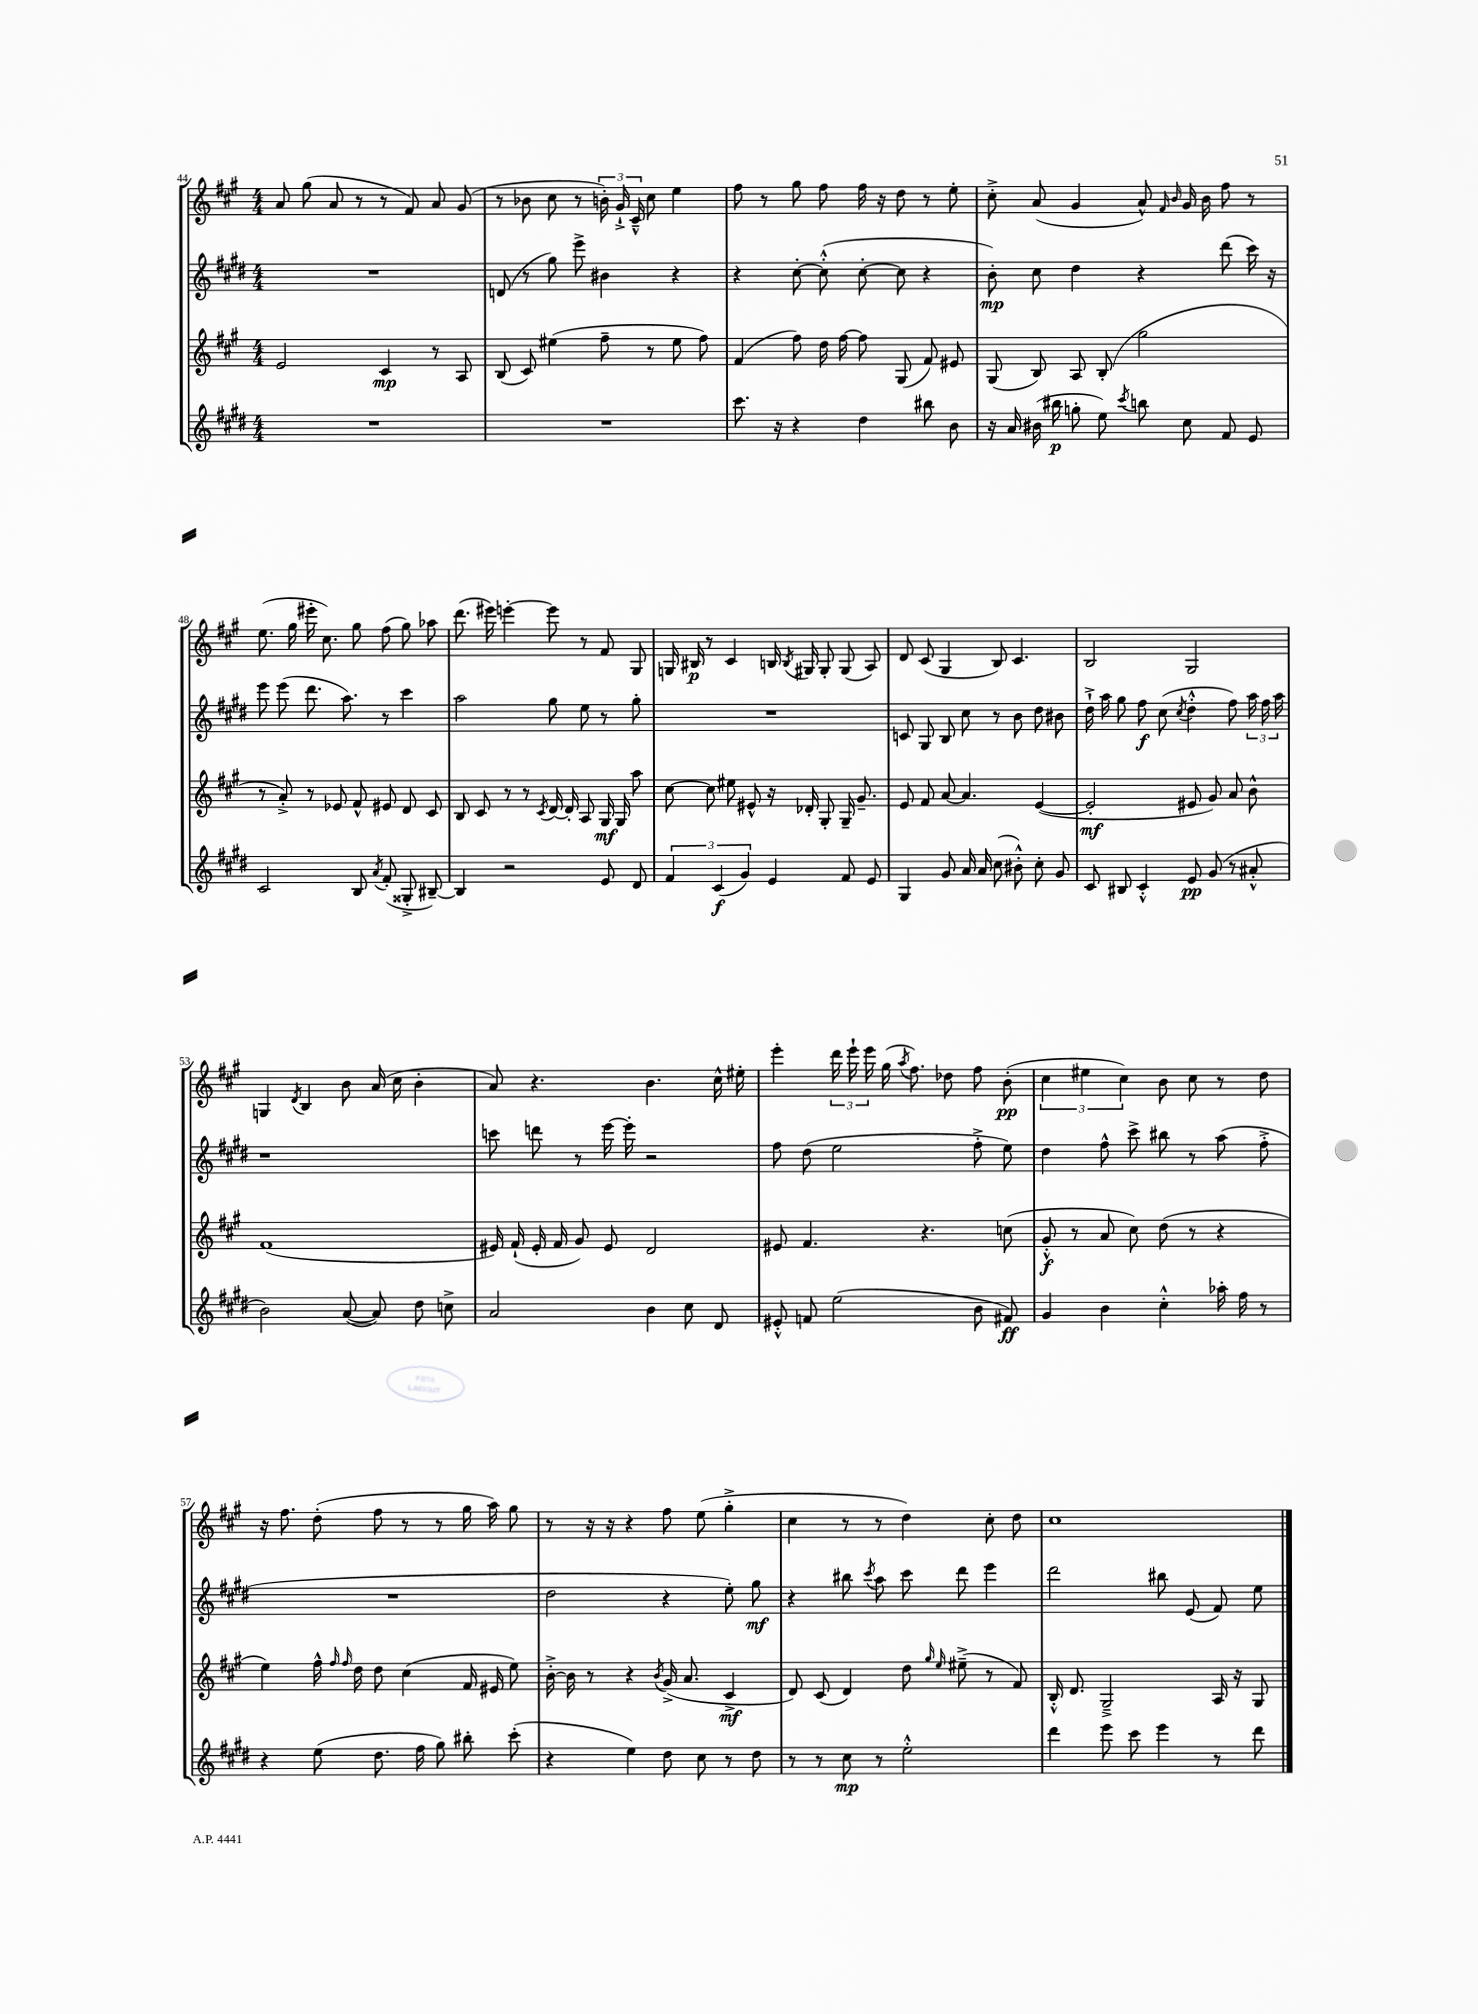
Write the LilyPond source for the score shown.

<<
\new StaffGroup <<
\new Staff = "s0" {
    \clef treble \key a \major \numericTimeSignature \time 4/4
    \autoBeamOff a'8 gis''8( a'8 r8 r8 fis'8) a'8 gis'8( |
    r8 bes'8 cis''8 r8 \tuplet 3/2 { b'16-.) gis'16-!-> cis'16---^ } cis''8 e''4 |
    fis''8 r8 gis''8 fis''8 fis''16 r16 d''8 r8 e''8-. |
    cis''8-.-> a'8( gis'4 a'8-^) \grace { fis'16 b'16 } gis'16 b'16 fis''8 r8 |
    e''8.( gis''16 eis'''16-. cis''8.) gis''8 fis''8( gis''8) aes''8 |
    d'''8.( eis'''16) e'''4~-. e'''8 r8 fis'8 gis8 |
    g16 bis16\p r8 cis'4 b16 \acciaccatura { b8 } gis16 gis8-. gis8( a8) |
    d'8 cis'8( gis4 b8) cis'4. |
    b2 gis2 |
    g4 \acciaccatura { d'8 } b4 b'8 a'16( cis''16 b'4-. |
    a'8) r4. b'4. cis''16-^ eis''16-. |
    e'''4-. \tuplet 3/2 { d'''16 e'''16-! e'''16 } gis''16( \acciaccatura { a''8 } fis''8.) des''8 fis''8 b'8-.\pp( |
    \tuplet 3/2 { cis''4 eis''4 cis''4) } b'8 cis''8 r8 d''8 |
    r16 fis''8. d''8-.( fis''8 r8 r8 gis''16 a''16) gis''8 |
    r8 r16 r16 r4 fis''8 e''8( gis''4-.-> |
    cis''4 r8 r8 d''4) cis''8-. d''8 |
    cis''1 \bar "|." |
}
\new Staff = "s1" {
    \clef treble \key e \major \numericTimeSignature \time 4/4
    \autoBeamOff R1 |
    d'8( r8 gis''8) e'''8-> bis'4 r4 |
    r4 cis''8~-. cis''8-.-^( cis''8~-. cis''8 r4 |
    b'8-.\mp) cis''8 dis''4 r4 dis'''8( cis'''16) r16 |
    e'''8 e'''8( dis'''8. a''8.) r8 cis'''4 |
    a''2 gis''8 e''8 r8 gis''8-. |
    R1 |
    c'8 gis8 b8 cis''8 r8 b'8 dis''8 bis'8 |
    dis''16-!-> a''16 gis''8 fis''8\f cis''8( \acciaccatura { cis''8 } dis''4-.-^ fis''8) \tuplet 3/2 { a''16 fis''16 a''16 } |
    r1 |
    c'''8 d'''8 r8 e'''16~ e'''16-. r2 |
    fis''8 dis''8( e''2 fis''8-.-> e''8) |
    dis''4 fis''8-^ cis'''8-> bis''8 r8 a''8( fis''8-.-> |
    R1 |
    dis''2 r4 e''8-.) gis''8\mf |
    r4 bis''8 \acciaccatura { cis'''8 } a''8 cis'''8 dis'''8 e'''4 |
    dis'''2 bis''8 e'8( fis'8) e''8 \bar "|." |
}
\new Staff = "s2" {
    \clef treble \key a \major \numericTimeSignature \time 4/4
    \autoBeamOff e'2 cis'4\mp r8 a8 |
    b8( cis'8) eis''4( fis''8-- r8 eis''8 fis''8) |
    fis'4( fis''8) d''16 fis''16~ fis''8 gis8( fis'8) eis'8 |
    gis8( b8) a8 b8-.( gis''2 |
    r8 a'8-.->) r8 ees'8 fis'8-^ eis'8 d'8 cis'8 |
    b8 cis'8 r8 r8 \acciaccatura { cis'8 } d'16~ d'16-. a8 gis16\mf gis16 a''8 |
    cis''8~ cis''8 eis''8 eis'8-^ r16 des'16-. gis8-. gis16-- gis'8.-- |
    e'8 fis'8 a'8~ a'4. e'4~( |
    e'2-.\mf eis'8 gis'8) a'8 b'8-^ |
    fis'1( |
    eis'16) fis'16-!( eis'16-. fis'16 gis'8) eis'8 d'2 |
    eis'8 fis'4. r4. c''8( |
    gis'8-.-^\f r8 a'8 cis''8) d''8( r8 r4 |
    e''4) fis''16-^ \grace { fis''16 fis''16 } d''16 d''8 cis''4( fis'16 eis'16 e''8) |
    b'16~-.-> b'16 r8 r4 \acciaccatura { b'8 } gis'16->( a'8. cis'4->\mf |
    d'8) cis'8( d'4) d''8 \grace { gis''16 e''16 } eis''8--->( r8 fis'8) |
    b16-.-^ d'8. gis2---> a16 r16 gis8 \bar "|." |
}
\new Staff = "s3" {
    \clef treble \key e \major \numericTimeSignature \time 4/4
    \autoBeamOff R1 |
    R1 |
    cis'''8. r16 r4 dis''4 bis''8 b'8 |
    r16 a'16 bis'16( bis''16\p g''8-. e''8) \acciaccatura { cis'''8 } b''8 cis''8 fis'8 e'8 |
    cis'2 b8 \acciaccatura { a'8 } fis'8-.( gisis8-.-> bis8~--) |
    bis4 r2 e'8 dis'8 |
    \tuplet 3/2 { fis'4 cis'4\f( gis'4) } e'4 fis'8 e'8 |
    gis4 gis'8 a'16 a'16 cis''8( bis'8-.-^) cis''8-. gis'8 |
    cis'8 bis8 cis'4-.-^ e'8\pp gis'8( r8 ais'8-.-^ |
    b'2) a'8~( a'8) dis''8 c''8-> |
    a'2 b'4 cis''8 dis'8 |
    eis'8-.-^ f'8 e''2( b'8 fis'8\ff) |
    gis'4 b'4 cis''4-.-^ aes''16-. fis''16 r8 |
    r4 e''8( dis''8. fis''16 gis''8) bis''8-. cis'''8-.( |
    r4 e''4) dis''8 cis''8 r8 dis''8 |
    r8 r8 cis''8\mp r8 e''2-.-^ |
    dis'''4 e'''8 cis'''8 e'''4 r8 dis'''8 \bar "|." |
}
>>
>>
\layout { \context { \Score currentBarNumber = #44 } }
